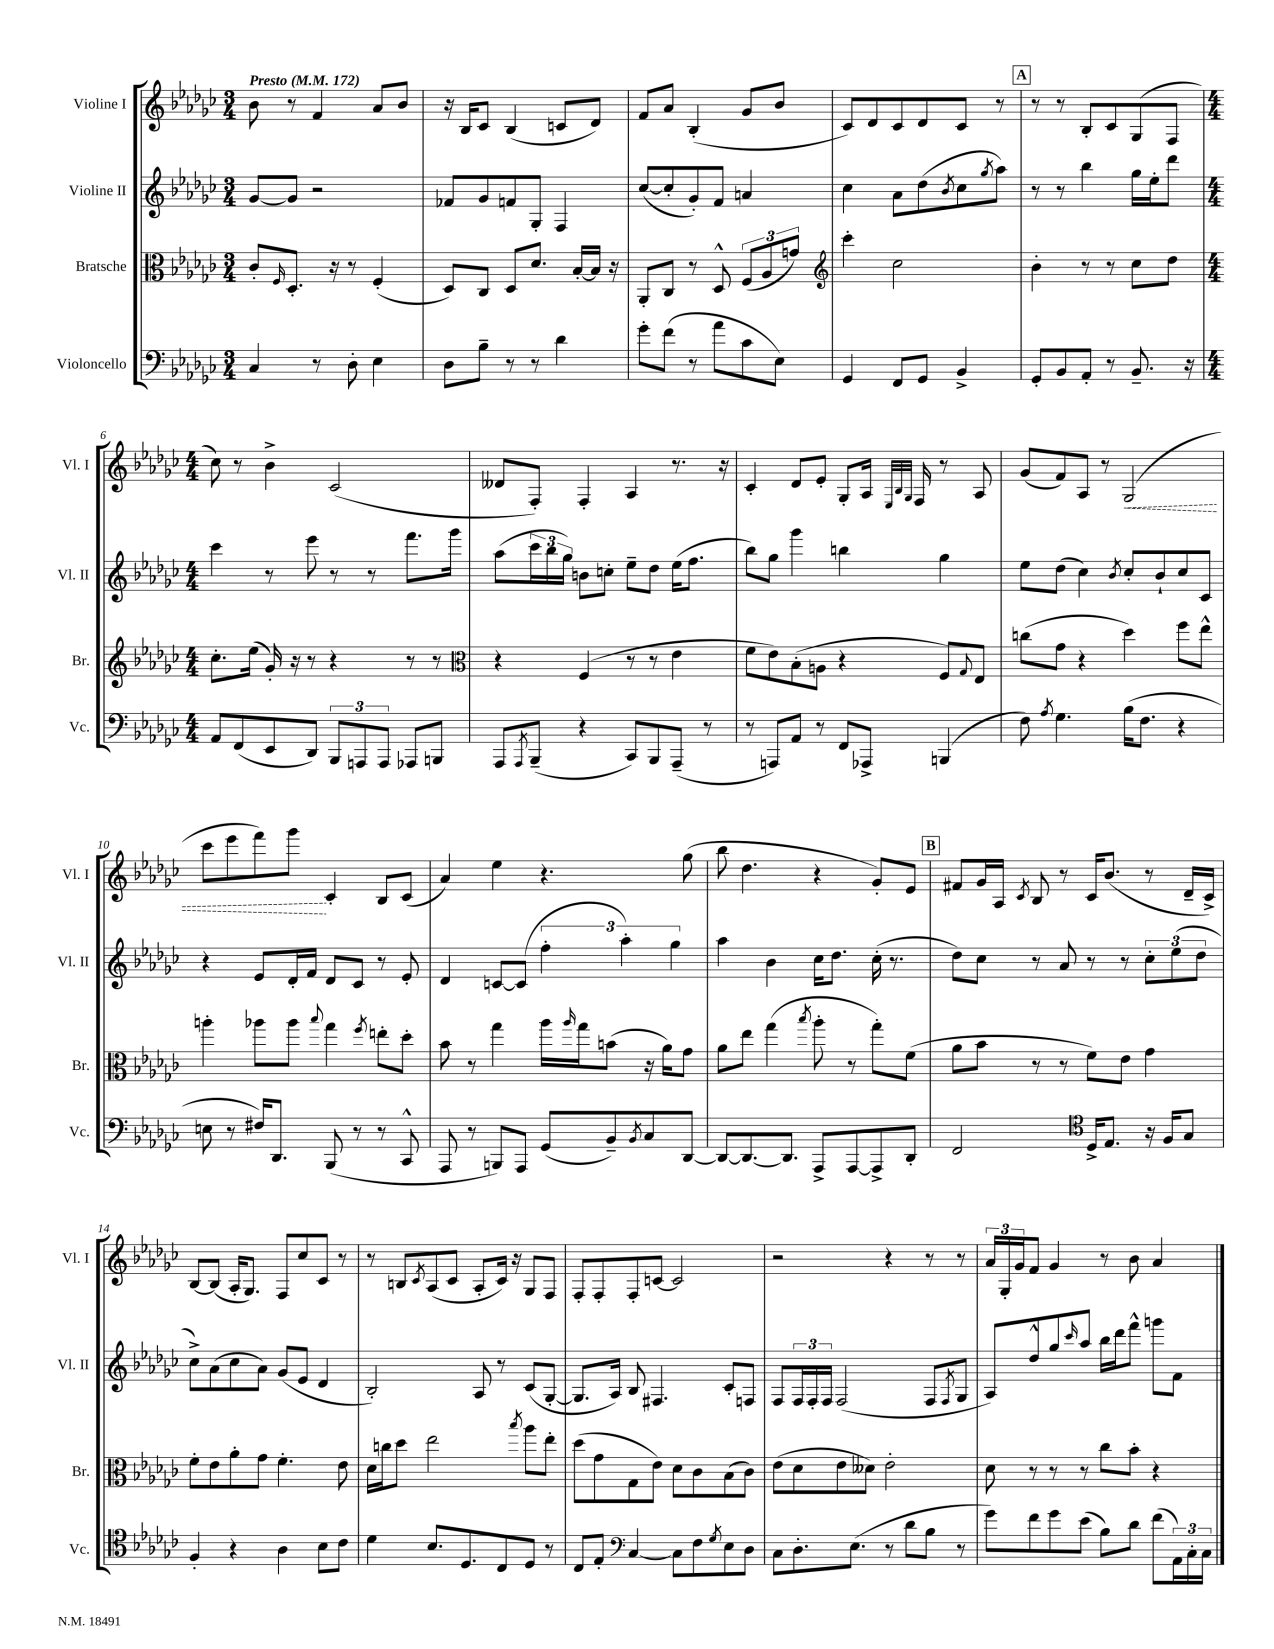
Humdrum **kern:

**kern	**kern	**kern	**kern	**dynam
*part4	*part3	*part2	*part1	*part1
*staff4	*staff3	*staff2	*staff1	*staff1
*I"Violoncello	*I"Bratsche	*I"Violine II	*I"Violine I	*
*I'Vc.	*I'Br.	*I'Vl. II	*I'Vl. I	*
*clefF4	*clefC3	*clefG2	*clefG2	*
*k[b-e-a-d-g-c-]	*k[b-e-a-d-g-c-]	*k[b-e-a-d-g-c-]	*k[b-e-a-d-g-c-]	*
*M3/4	*M3/4	*M3/4	*M3/4	*
*MM172	*MM172	*MM172	*MM172	*
=1	=1	=1	=1	=1
!	!	!	!LO:TX:a:B:t=Presto	!
4C-/	8c-'/L	[8g-/L	8b-\	.
.	16qqF/	.	.	.
.	8.D-'/J	8g-/J]	8r	.
8r	.	2r	4f/	.
.	16r	.	.	.
8D-'\	8r	.	.	.
4E-\	(4F'/	.	8a-/L	.
.	.	.	8b-/J	.
=2	=2	=2	=2	=2
8D-\L	8D-/L)	8f-X/L	16r	.
.	.	.	16B-/KL	.
8B-~\J	8C-/J	8g-/	8c-/J	.
8r	8D-/L	8fn/	(4B-/	.
8r	8.d-/J	8G-'/J	.	.
4d-\	.	4F/	8cn/L	.
.	[16B-'/LL	.	.	.
.	16B-/JJ]	.	8d-/J)	.
.	16r	.	.	.
=3	=3	=3	=3	=3
8g-'\L	8AA-'/L	([8cc-/L	8f/L	.
(8f\J	8C-/J	8cc-'/]	8a-/J	.
8r	8r	8g-'/)	(4B-'/	.
8a-\L	8D-^^/	8f/J	.	.
8c-\	(12F/L	4an/	8g-/L	.
.	12A-/	.	.	.
8E-\J)	.	.	8b-/J	.
.	12gn/J)	.	.	.
=4	=4	=4	=4	=4
*	*clefG2	*	*	*
4GG-/	4ccc-'\	4cc-\	8c-/L)	.
.	.	.	8d-/	.
8FF/L	2cc-\	8a-\L	8c-/	.
8GG-/J	.	(8dd-\	8d-/	.
.	.	8qb-/	.	.
4BB-^/	.	8cc-\	8c-/J	.
.	.	8qgg-/	.	.
.	.	8aa-\J)	8r	.
!!LO:REH:place=s1:t=A
=5	=5	=5	=5	=5
8GG-'/L	4b-'\	8r	8r	.
8BB-/	.	8r	8r	.
8AA-'/J	8r	4bb-\	8B-'/L	.
8r	8r	.	8c-/	.
8.BB-~/	8cc-\L	16gg-\LL	(8G-/	.
.	.	16ee-'\J	.	.
.	8dd-\J	8ddd-\J	8F/J	.
16r	.	.	.	.
!!LO:LB:g=z
=6	=6	=6	=6	=6
*M4/4	*M4/4	*M4/4	*M4/4	*
8AA-/L	8.cc-'\L	4ccc-\	8cc-\)	.
(8FF/	.	.	8r	.
.	(16ee-\Jk	.	.	.
8EE-/	16g-'/)	8r	4b-^\	.
.	16r	.	.	.
8DD-/J)	8r	8eee-\	.	.
12BBB-/L	4r	8r	(2c-/	.
12AAAn/	.	.	.	.
.	.	8r	.	.
12AAA/J	.	.	.	.
8AAA-X/L	8r	8.fff\L	.	.
8BBBn/J	8r	.	.	.
.	.	16ggg-\Jk	.	.
=7	=7	=7	=7	=7
*	*clefC3	*	*	*
8AAA-/L	4r	(8aa-\L	8d--X/L	.
8qAAA-/	.	.	.	.
(8BBB-~/J	.	24ccc-\L	8F'/J)	.
.	.	24bb-\	.	.
.	.	24gg-\JJ)	.	.
4r	(4F/	8bn\L	4F'/	.
.	.	8ccn'\J	.	.
8CC-/L)	8r	8ee-~\L	4A-/	.
8BBB-/	8r	8dd-\J	.	.
(8AAA-~/J	4e-\	(16ee-\KL	8.r	.
.	.	8.ff\J	.	.
8r	.	.	.	.
.	.	.	16r	.
=8	=8	=8	=8	=8
8r	8f\L	8bb-\L)	4c-'/	.
8AAAn/L)	8e-\)	8gg-\J	.	.
8AA-/J	(8B-'\	4ggg-\	8d-/L	.
8r	8An\J	.	8e-'/J	.
8FF/L	4r	4bbn\	8G-'/L	.
8AAA-X^/J	.	.	16A-/Jk	.
.	.	.	32qqE-/LLL	.
.	.	.	32qqB-/	.
.	.	.	32qqG-/JJJ	.
.	.	.	16F/	.
(4BBBn/	8F/L)	4gg-\	8r	.
.	8qqG-/	.	.	.
.	8E-/J	.	8A-/	.
=9	=9	=9	=9	=9
8F\)	(8ccn\L	8ee-\L	(8g-/L	.
8qA-/	.	.	.	.
4.G-\	8g-\J	(8dd-\J	8f/)	.
.	4r	4cc-\)	8A-/J	.
.	.	.	8r	.
.	.	8qb-/	.	.
!	!	!	!	!LO:HP:b
(16B-\KL	4dd-\)	8cc-'/L	(2G-/	<
8.F\J	.	.	.	.
.	.	8b-`/	.	.
4r	8ff\L	8cc-/	.	.
.	8ee-^^\J	8c-/J	.	.
!!LO:LB:g=z
=10	=10	=10	=10	=10
8En\	4aan'\	4r	8ccc-\L	.
8r	.	.	8eee-\	.
16F#X/KL)	8aa-X\L	8e-/L	8fff\)	.
8.DD-/J	.	.	.	.
.	8aa-\J	16d-'/L	8ggg-\J	.
.	.	16f/JJ	.	.
.	8qqbb-/	.	.	.
(8BBB-/	4gg-\	8d-/L	4c-'/	[
8r	.	8c-/J	.	.
.	8qff/	.	.	.
8r	8een'\L	8r	8B-/L	.
8CC-^^/	8dd-'\J	8e-'/	(8c-/J	.
=11	=11	=11	=11	=11
8AAA-/	8b-\	4d-/	4a-/)	.
8r	8r	.	.	.
8BBBn/L)	4gg-\	[8cn/L	4ee-\	.
8AAA-/J	.	(8c/J]	.	.
(8GG-/L	16aa-\LL	6ff'\	4.r	.
.	16qqaa-/	.	.	.
.	16gg-\J	.	.	.
8BB-~/)	(8bn\J	.	.	.
.	.	6aa-'\)	.	.
8qBB-/	.	.	.	.
8C-/	16r	.	.	.
.	16a-\KL)	.	.	.
.	.	6gg-\	.	.
[8DD-/J	8g-\J	.	(8gg-\	.
=12	=12	=12	=12	=12
8DD-/L_	8a-\L	4aa-\	8bb-\	.
8.DD-/_	8ee-\J	.	4.dd-\	.
.	(4gg-\	4b-\	.	.
8.DD-/J]	.	.	.	.
.	8qbb-/	.	.	.
8AAA-^/L	8aa-'\	16cc-\KL	4r	.
.	.	8.dd-\J	.	.
[8AAA-/	8r	.	.	.
8AAA-^/]	8gg-'\L)	(16cc-'\	8g-'/L)	.
.	.	8.r	.	.
8DD-'/J	(8f\J	.	8e-/J	.
!!LO:REH:place=s1:t=B
=13	=13	=13	=13	=13
2FF/	8a-\L	8dd-\L)	8f#X/L	.
.	8b-\J	8cc-\J	16g-/L	.
.	.	.	16A-/JJ	.
.	.	.	8qc-/	.
.	8r	8r	8B-/	.
.	8r	8a-/	8r	.
*clefC4	*	*	*	*
16D-^/KL	8f\L)	8r	16c-/KL	.
8.E-/J	.	.	(8.b-/J	.
.	8e-\J	8r	.	.
16r	4g-\	12cc-'\L	8r	.
16F/KL	.	.	.	.
.	.	(12ee-\	.	.
8G-/J	.	.	16d-~/LL	.
.	.	12dd-\J	.	.
.	.	.	16c-^/JJ)	.
!!LO:LB:g=z
=14	=14	=14	=14	=14
4F'/	8f'\L	8cc-^\L)	[8B-/L	.
.	8e-\	(8a-\	(8B-/J]	.
4r	8a-'\	8cc-\	16A-'/KL	.
.	.	.	8.G-/J)	.
.	8g-\J	8a-\J)	.	.
4A-\	4.f'\	(8g-/L	8F/L	.
.	.	8e-/J	8cc-/	.
8B-\L	.	4d-/	8c-/J	.
8c-\J	8e-\	.	8r	.
=15	=15	=15	=15	=15
4d-\	16d-\LL	2B-'/)	8r	.
.	16ccn\J	.	.	.
.	8dd-\J	.	8Bn/L	.
.	.	.	8qc-/	.
8.B-/L	2ee-\	.	(8A-/	.
.	.	.	8c-/J	.
8.D-/	.	.	.	.
.	.	8A-/	8A-'/L	.
8C-/	.	8r	16c-/Jk)	.
.	.	.	16r	.
.	8qbb-/	.	.	.
8D-/J	8aa-\L	(8c-/L	8G-/L	.
8r	8ee-'\J	[8G-'/J	8F/J	.
=16	=16	=16	=16	=16
8C-/L	(8dd-\L	8.G-/L]	8F'/L	.
8E-'/J	8g-\	.	8F'/	.
.	.	16A-/Jk)	.	.
*clefF4	*	*	*	*
[4C-/	8G-\	8B-/	8F'/	.
.	8e-\J)	4.F#X/	[8cn/J	.
8C-\L]	8d-\L	.	2c/]	.
8F\	8c-\	.	.	.
8qG-/	.	.	.	.
8E-\	(8B-\	8c-'/L	.	.
8D-\J	8c-\J)	8Fn/J	.	.
=17	=17	=17	=17	=17
8C-\L	(8e-\L	8F/L	2r	.
8.D-'\	8d-\	24F/L	.	.
.	.	24F'/	.	.
.	.	24F/JJ	.	.
.	8e-\	(2F/	.	.
(8.E-\J	.	.	.	.
.	8d--X\J)	.	.	.
8r	2e-'\	.	4r	.
8d-\L	.	.	.	.
8B-\J	.	8F/L	8r	.
.	.	8qF/	.	.
8r	.	8G-/J	8r	.
=18	=18	=18	=18	=18
8g-\L)	8d-\	8A-/L)	24a-/LL	.
.	.	.	24G-'/	.
.	.	.	24g-/J	.
8f\	8r	8dd-^^/	8f/J	.
8g-\	8r	8gg-/	4g-/	.
.	.	16qqccc-/	.	.
(8e-\J	8r	8aa-/J	.	.
8B-\L)	8cc-\L	16bb-\LL	8r	.
.	.	16ddd-\J	.	.
8d-\J	8b-'\J	8fff^^\J	8b-\	.
(8f\L	4r	8gggn\L	4a-/	.
24AA-\L)	.	8f\J	.	.
24C-'\	.	.	.	.
24C-\JJ	.	.	.	.
==	==	==	==	==
*-	*-	*-	*-	*-
